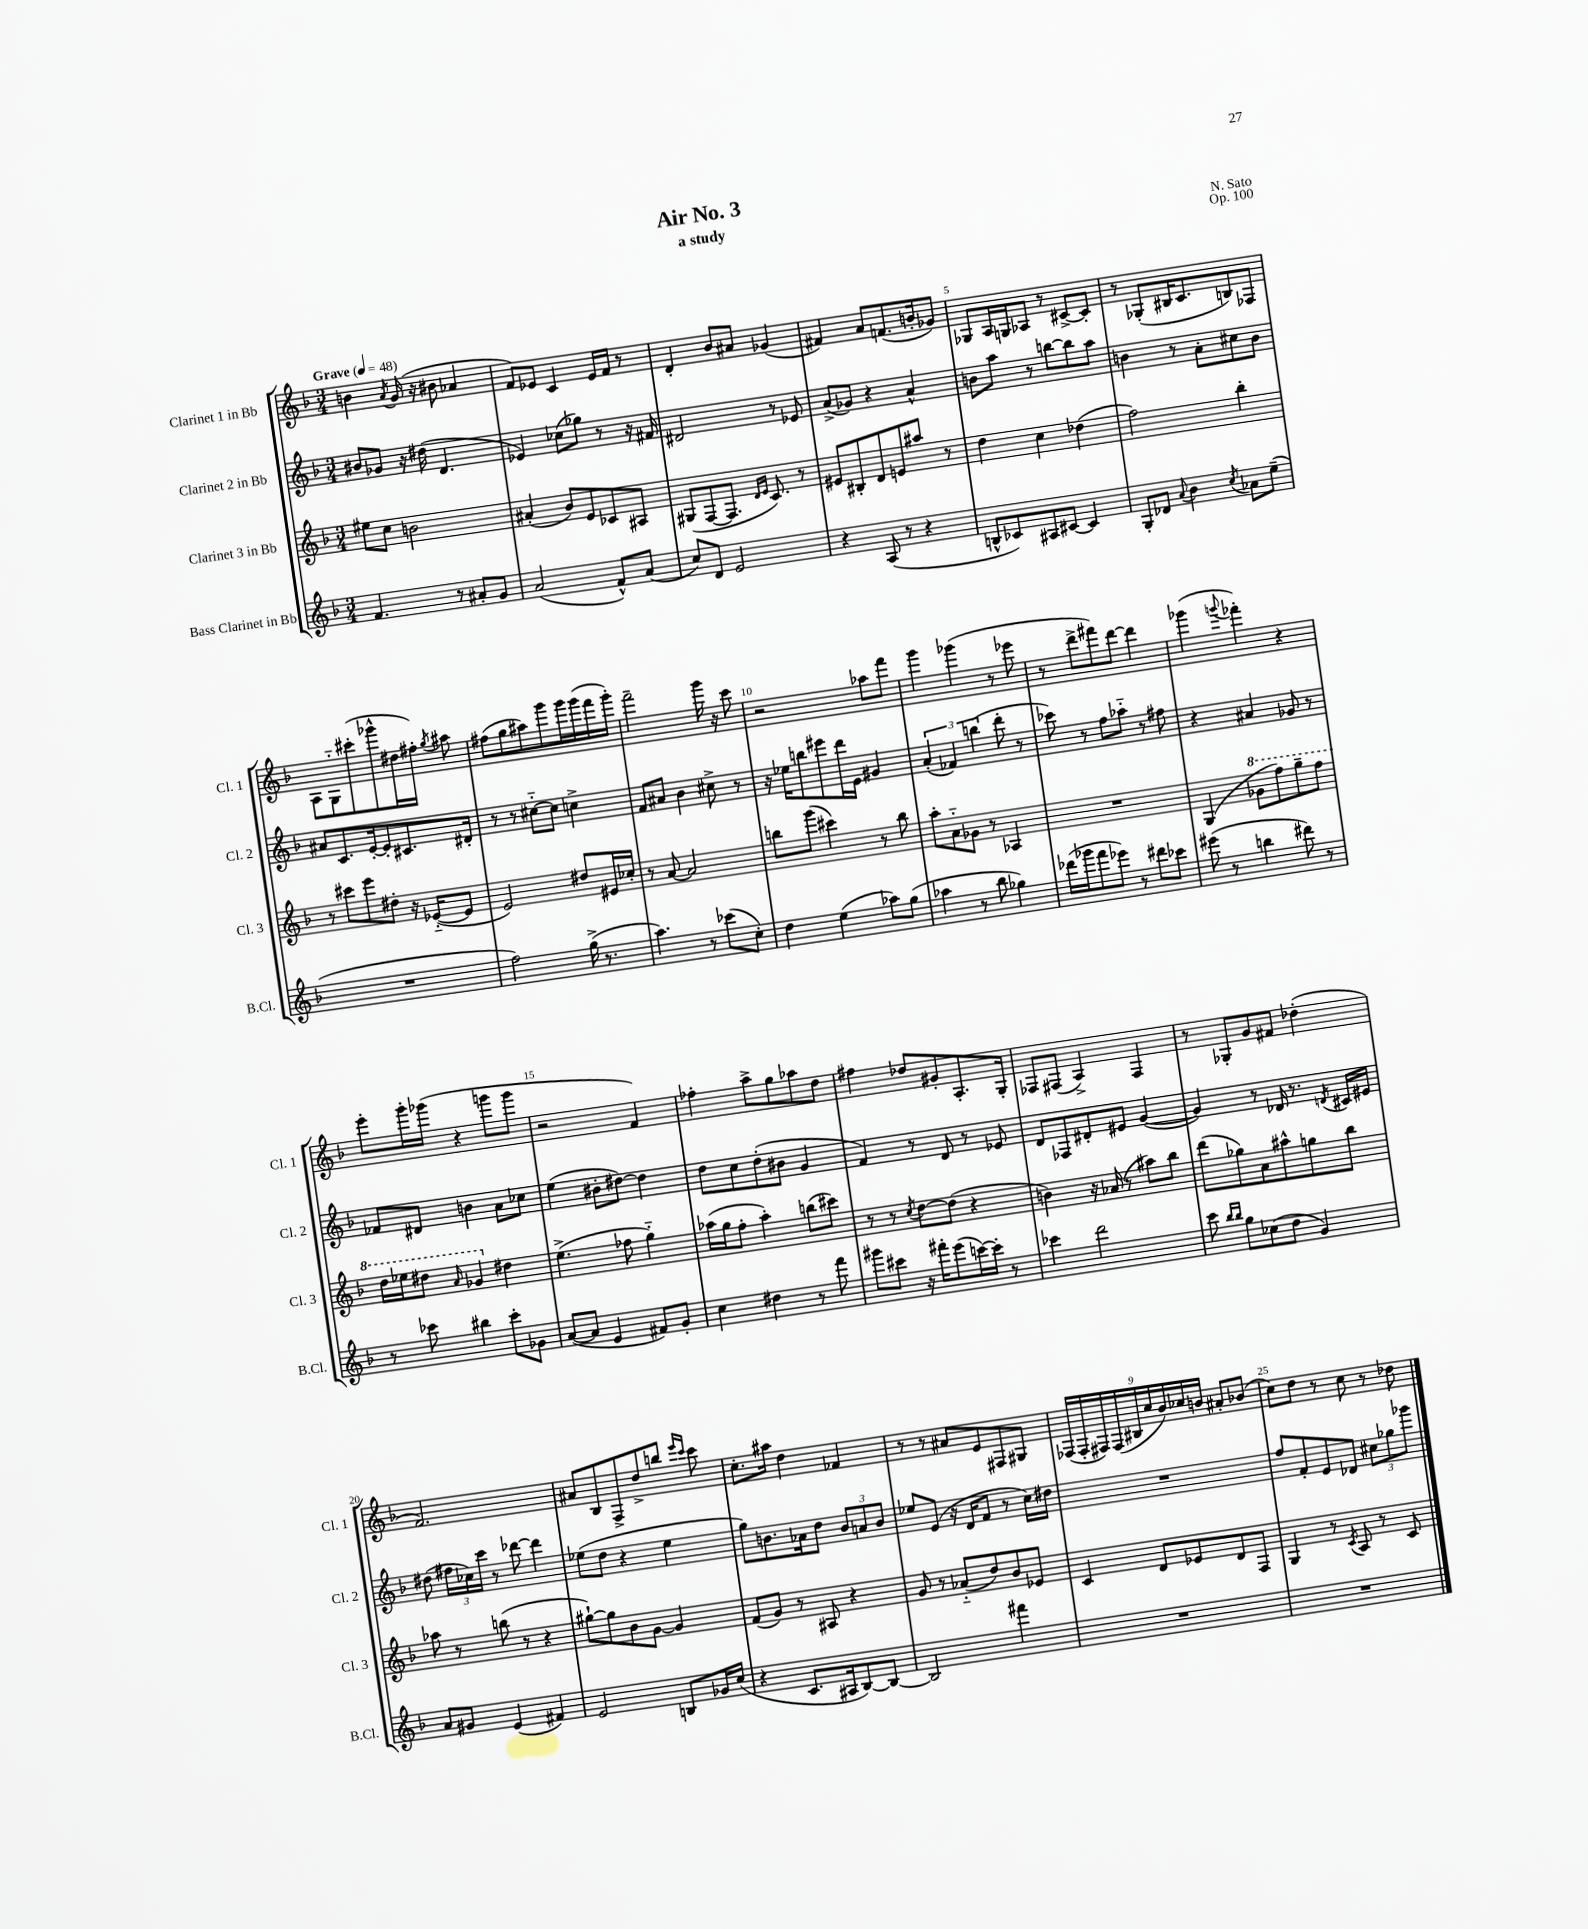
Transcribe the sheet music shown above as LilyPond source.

\header { title = "Air No. 3" composer = "N. Sato" subtitle = "a study" opus = "Op. 100" }
<<
\new StaffGroup <<
\new Staff = "s0" \with { instrumentName = "Clarinet 1 in Bb" shortInstrumentName = "Cl. 1" } {
    \clef treble \key f \major \numericTimeSignature \time 3/4 \tempo "Grave" 4 = 48
    \autoBeamOff b'4 \acciaccatura { a'8 } g'16( r16 bis'8 aes'4 |
    f'8[) ees'8] c'4 ees'16[ f'16] r8 |
    d'4-. bes'8[ ais'8] ges'4( |
    fis'4) a'8[ f'8.( b'16-. ges'8]) |
    ges8[ a16 g16 aes8] r8 cis'8[~-> cis'8]-. |
    r8 ges8[-.( bis16 c'8. b8) fes8] |
    a8[ g8-_ cis'''8-.( ges'''8-^ dis''16 fis''16]-.) \acciaccatura { g''8 } ais''8 |
    fis''8[( g''8 ais''8) g'''8 g'''16 g'''16( f'''16 g'''16]-.) |
    f'''2-- g'''16 r16 c'''8 |
    r2 aes''8[ f'''8] |
    g'''4 ges'''4( r8 ees'''8 |
    r8 d'''8[-> fis'''8) d'''8]~ d'''4 |
    ges'''4( \appoggiatura { g'''8 } fes'''4-.) r4 |
    e'''8[-. g'''16-. ges'''16]( r4 g'''8[ g'''8] |
    r2 f'4) |
    fes''4-. a''8[-> g''8 aes''8 d''8] |
    fis''4 des''8[ gis'8-. a8.-. g16]-. |
    fes8[ fis8]( a4->) fis4 |
    r8 ges8[-. g'8 fis'8] des''4-.( |
    f'2.) |
    ais'8[ bes8 f8-> d''8-> b''8] \grace { e'''16[ c'''16] } c'''8 |
    c''8.[-. ais''16] d''4 fes'4 |
    r8 r8 ais'8[ e'8 fis8 gis8] |
    \tuplet 9/8 { fes16[( fes16-. fis16) fis16( bis16 c''16 bes'16) ces''16 b'16] } ais'8[-. bes'8]( |
    c''8[) d''8] r8 c''8 r8 des''8 \bar "|." |
}
\new Staff = "s1" \with { instrumentName = "Clarinet 2 in Bb" shortInstrumentName = "Cl. 2" } {
    \clef treble \key f \major \numericTimeSignature \time 3/4
    \autoBeamOff bis'8[ ges'8] r16 dis''16( d'4. |
    ees'4) ces''8[( ges''8]) r8 r16 fis'16 |
    dis'2 r8 ees'8 |
    a'8[->( ges'8]) r4 a'4-^ |
    b'8[ a''8] r8 b''8[~ b''8 a''8] |
    b'4 r8 a'8[-. cis''8 b'8] |
    ais'8[ c'8. e'16~-. e'8-. cis'8. dis'16]-. |
    r8 r8 cis''8[~-_ cis''8] c''4-> |
    f'8[ ais'8] bes'4 cis''8-> r8 |
    r16 ees''16[ b''8 eis'''8 d'''16 e'16] gis'4 |
    \tuplet 3/2 { a'4-.( fes'4) b''4( } d'''8-. r8 |
    ces'''8) r8 f''8[ aes''8]-_ r8 fis''8 |
    r4 ais'4 ges'8 r8 |
    fes'8[ dis'8] b'4 a'8[ ces''8] |
    e''4( bis'8[-. dis''8]~) dis''4 |
    d''8[ c''8 d''8-.( bis'8] g'4 |
    f'4) r8 d'8 r8 ees'8 |
    d'8[ fes8 dis'8-. eis'8] g'4~( |
    g'4) r8 des'16 r8. \acciaccatura { d'8 } cis'16[ eis'16] |
    dis''8( \tuplet 3/2 { fis''16[ ces''16) c'''16] } r8 des'''8~ des'''4 |
    ees''8[( d''8] r4 ees''4 |
    g''8[) b'8. aes'16 d''8] \tuplet 3/2 { b'8[ a'8 b'8] } |
    ees''8[ e'8]( r16 d'16[ f'8] r8 c''16[) dis''16] |
    R2. |
    f''8[ f'8-. e'8 des'8] \tuplet 3/2 { cis''8[ ges''8 ges'''8] } \bar "|." |
}
\new Staff = "s2" \with { instrumentName = "Clarinet 3 in Bb" shortInstrumentName = "Cl. 3" } {
    \clef treble \key f \major \numericTimeSignature \time 3/4
    \autoBeamOff eis''8[ c''8] b'2 |
    ais'4-.( bes'8[) e'8 ces'8 ais8] |
    gis8[( f8~ f8.] \grace { d'16[ e'16] } c'8.) r8 |
    eis'8[ bis8-. d'8 e'8 ais''8] r8 |
    d''4 c''4 des''4( |
    f''2) bes''4-. |
    r8 cis'''8[ e'''8 dis''8]-. r16 ees'16[~-_( ees'8] |
    e'2) dis''8[ eis'16 ces''16]-. |
    r8 a'8~ a'2 |
    b''8[ g'''8]( cis'''4) r8 b''8 |
    a''8[-. a'8-_ ges'8] r8 aes4 |
    R2. |
    g4( \ottava #1 ges''8[ f'''8) g'''8-- f'''8] |
    d'''16[ ees'''16 dis'''8] \grace { a''16 } ges''4 \ottava #0 dis''4 |
    e''4.->( fes''8 g''4-_) |
    aes''16[( g''16 f''8]-. aes''4-.) b''8[( cis'''8]) |
    r8 r8 \acciaccatura { c''8 } d''8[~ d''8]( r4 |
    b'4) r16 aes'16( r8 ais''8[) bes''8] |
    d'''8[( ges''8) a'8 ais''8-^ g''8 bes''8] |
    aes''8 r8 b''8( r8 r4 |
    gis''8[~-!) gis''8 bes'8 g'8]~ g'4 |
    f'8[( g'8]) r8 ais8 r4 |
    g'8 r8 aes'8[-_( d''8) bes'8 ees'8] |
    c'4 d'8[ ees'8 d'8 f8] |
    g4 r8 \acciaccatura { c'8 } a8 r8 c'8 \bar "|." |
}
\new Staff = "s3" \with { instrumentName = "Bass Clarinet in Bb" shortInstrumentName = "B.Cl." } {
    \clef treble \key f \major \numericTimeSignature \time 3/4
    \autoBeamOff f'4. r8 ais'8[-. g'8] |
    a'2( f'8[-^) a'8]( |
    c''8[) d'8] e'2 |
    r4 a8( r8 r4 |
    b8[-^ ces'8) ais8 cis'8]~ cis'4 |
    g8[-. des'8] \appoggiatura { a'8 } bes'4 \acciaccatura { c''8 } aes'8[ e''8]--( |
    R2. |
    f''2) g''16->( r8. |
    a''4.) r8 ces'''8[( c''8]-.) |
    d''4 e''4( aes''8[) g''8]( |
    aes''4 r8 bes''8 ges''4) |
    des'''16[( ges'''16 f'''8 ees'''8]) r8 dis'''8[ ces'''8] |
    eis'''8( r8 b''4 dis'''8) r8 |
    r8 ces'''8 bis''4 ces'''8[-. ges'8] |
    a'8[~( a'8] e'4 fis'8[) g'8]-. |
    c''4 dis''4 r8 f'''8 |
    gis'''8[ cis'''8] r16 fis'''16[-. e'''8( c'''16~) c'''16]-. r8 |
    ces'''4 d'''2 |
    c'''8 \grace { bes''16[ bes''16] } g''8[ ces''8( d''8] g'4) |
    a'8[ gis'8] e'4( fis'4) |
    e'2 b8[ ges'16 c''16]( |
    r4 c'8.[ ais16 bes8~) bes8]~ |
    bes2 fis'''4 |
    R2. |
    R2. \bar "|." |
}
>>
>>
\layout { \context { \Score \override BarNumber.break-visibility = ##(#f #t #t) barNumberVisibility = #(every-nth-bar-number-visible 5) } }
